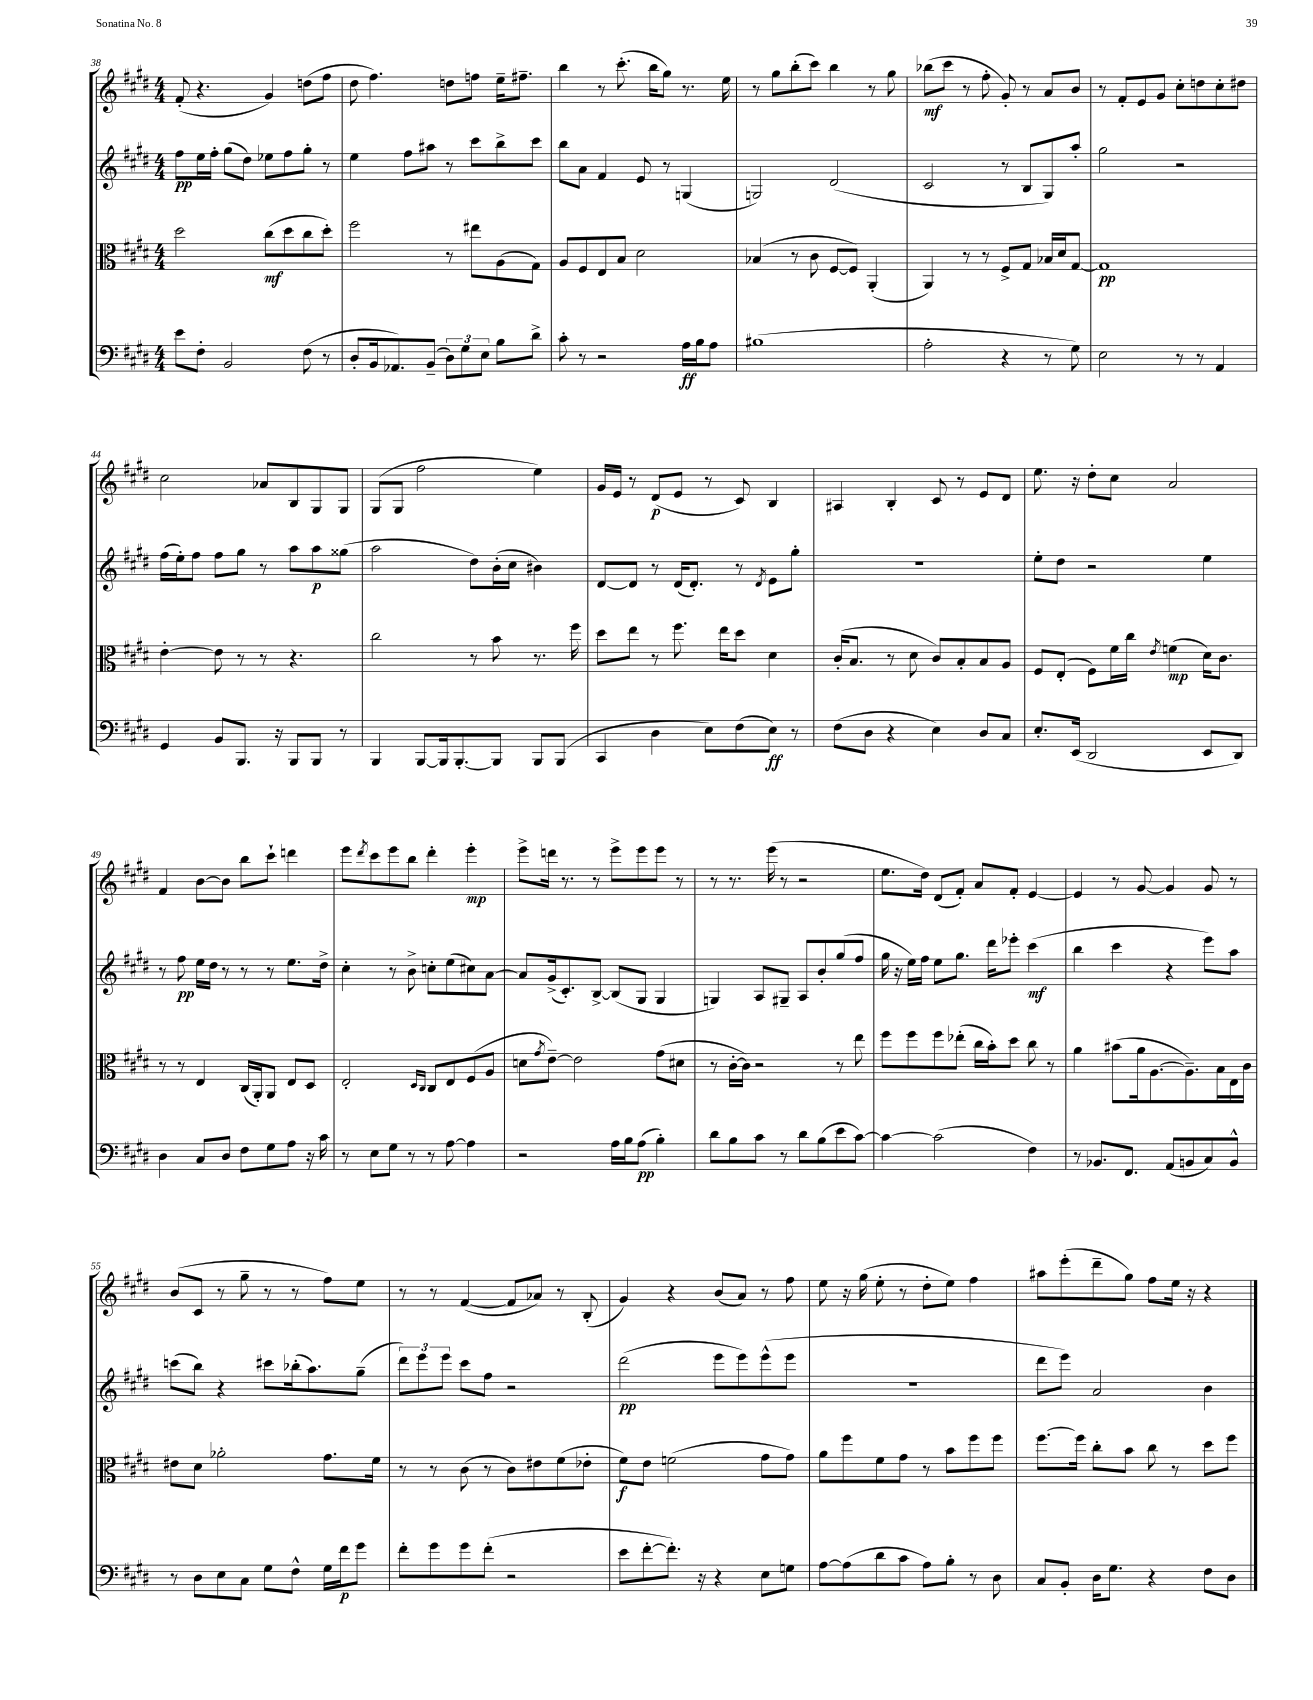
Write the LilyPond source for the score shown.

<<
\new StaffGroup <<
\new Staff = "s0" {
    \clef treble \key e \major \numericTimeSignature \time 4/4
    fis'8-.( r4. gis'4) d''8( fis''8 |
    dis''8 fis''4.) d''8 f''8 e''16-- fis''8.-- |
    b''4 r8 cis'''8.-.( b''16 gis''8) r8. e''16 |
    r8 gis''8 b''8-.( cis'''8) b''4 r8 gis''8 |
    bes''8\mf( cis'''8 r8 fis''8-. gis'8-.) r8 a'8 b'8 |
    r8 fis'8-. e'8 gis'8 cis''8-. d''8 cis''8-. dis''8 |
    cis''2 aes'8 b8 gis8 gis8 |
    gis8( gis8 fis''2 e''4) |
    gis'16 e'16 r8 dis'8\p( e'8 r8 cis'8) b4 |
    ais4 b4-. cis'8 r8 e'8 dis'8 |
    e''8. r16 dis''8-. cis''8 a'2 |
    fis'4 b'8~ b'8 b''8 cis'''8-! d'''4 |
    e'''8 \acciaccatura { dis'''8 } cis'''8 e'''8 b''8 dis'''4-. e'''4-.\mp |
    e'''8-> d'''16 r8. r8 e'''8-> e'''8 e'''8 r8 |
    r8 r8. e'''16( r8 r2 |
    e''8. dis''16) dis'8( fis'8-.) a'8 fis'8-. e'4~ |
    e'4 r8 gis'8~ gis'4 gis'8 r8 |
    b'8( cis'8 r8 gis''8-- r8 r8 fis''8) e''8 |
    r8 r8 fis'4~( fis'8 aes'8) r8 b8-.( |
    gis'4) r4 b'8( a'8) r8 fis''8 |
    e''8 r16 gis''16( e''8-. r8 dis''8-. e''8) fis''4 |
    ais''8 e'''8-.( dis'''8-- gis''8) fis''8 e''16 r16 r4 \bar "|." |
}
\new Staff = "s1" {
    \clef treble \key e \major \numericTimeSignature \time 4/4
    fis''8\pp e''16 fis''16-. gis''8( dis''8) ees''8 fis''8 gis''8-. r8 |
    e''4 fis''8 ais''8 r8 cis'''8 b''8-> cis'''8 |
    b''8 a'8 fis'4 e'8 r8 g4( |
    g2) dis'2( |
    cis'2 r8 b8 gis8) a''8-. |
    gis''2 r2 |
    fis''16( e''16-.) fis''8 fis''8 gis''8 r8 a''8 a''8\p gisis''8( |
    a''2 dis''8) b'16-.( cis''16 bis'4) |
    dis'8~ dis'8 r8 dis'16( dis'8.-.) r8 \acciaccatura { dis'8 } e'8 gis''8-. |
    R1 |
    e''8-. dis''8 r2 e''4 |
    r8 fis''8\pp e''16 dis''16 r8 r8 r8 e''8. dis''16-> |
    cis''4-. r8 b'8-> c''8-. e''8( cis''8) a'8~ |
    a'8 gis'16->( cis'8.-.) b8~-> b8( gis8 gis4 |
    g4) a8 gis8-- a8 b'8-. gis''8( fis''8 |
    gis''16 r16 e''16) fis''16 e''8 gis''8. dis'''16 ees'''8-. cis'''4\mf( |
    b''4 cis'''4 r4 e'''8) a''8 |
    c'''8( b''8) r4 cis'''8 bes''16-.( a''8.) gis''8--( |
    \tuplet 3/2 { dis'''8) e'''8 e'''8 } cis'''8 fis''8 r2 |
    dis'''2\pp( e'''8 e'''8) e'''8-^( e'''8 |
    R1 |
    dis'''8 e'''8) a'2 b'4 \bar "|." |
}
\new Staff = "s2" {
    \clef alto \key e \major \numericTimeSignature \time 4/4
    dis''2 cis''8\mf( dis''8 cis''8 dis''8-.) |
    fis''2 r8 eis''8 a8( gis8) |
    a8 fis8 e8 b8 dis'2 |
    bes4( r8 cis'8 fis8~ fis8) a,4-.( |
    a,4) r8 r8 fis8-> gis8 bes16 dis'16 gis8~ |
    gis1\pp |
    e'4~-. e'8 r8 r8 r4. |
    cis''2 r8 b'8 r8. fis''16 |
    dis''8 e''8 r8 fis''8. e''16 dis''8 dis'4 |
    cis'16-.( b8. r8 dis'8 cis'8) b8-. b8 a8 |
    fis8 e8-.( fis8) fis'16 cis''16 \acciaccatura { e'8 } f'4\mp( dis'16) cis'8. |
    r8 r8 e4 cis16( a,16-.) a,8 e8 dis8 |
    e2-. \grace { dis16 cis16 } cis8 e8 fis8( a8 |
    d'8 \acciaccatura { gis'8 } e'8~--) e'2 gis'8( dis'8 |
    r8 cis'16~-. cis'16) r2 r8 e''8 |
    fis''8 fis''8 fis''8 ees''8-.( cis''16 b'16-.) dis''8 cis''8 r8 |
    a'4 bis'8( a'16 a8.~ a8.--) b16 e16 cis'16 |
    eis'8 dis'8 aes'2-. gis'8. fis'16 |
    r8 r8 cis'8( r8 cis'8) eis'8 fis'8( ees'8-. |
    fis'8\f) e'8 f'2( gis'8 gis'8) |
    a'8 fis''8 fis'8 gis'8 r8 b'8 fis''8 fis''8 |
    fis''8.~ fis''16 cis''8-. b'8 cis''8 r8 dis''8 fis''8 \bar "|." |
}
\new Staff = "s3" {
    \clef bass \key e \major \numericTimeSignature \time 4/4
    e'8 fis8-. b,2 fis8( r8 |
    dis8-. b,16 aes,8.) b,8--( \tuplet 3/2 { dis8) gis8 e8 } b8 dis'8-> |
    cis'8-. r8 r2 a16\ff b16 a8 |
    bis1( |
    a2-. r4 r8 gis8) |
    e2 r8 r8 a,4 |
    gis,4 b,8 b,,8. r16 b,,8 b,,8 r8 |
    b,,4 b,,8~ b,,16 b,,8.~-. b,,8 b,,8 b,,8( |
    cis,4 dis4 e8) fis8( e8\ff) r8 |
    fis8( dis8 r4 e4) dis8 cis8 |
    e8.-. e,16( dis,2 e,8 dis,8) |
    dis4 cis8 dis8 fis8 gis8 a8 r16 cis'16 |
    r8 e8 gis8 r8 r8 a8~ a4 |
    r2 a16 b16 a8\pp( b4-.) |
    dis'8 b8 cis'8 r8 dis'8 b8( e'8 cis'8~) |
    cis'4~ cis'2( fis4) |
    r8 bes,8. fis,8. a,8( b,8 cis8) b,8-^ |
    r8 dis8 e8 cis8 gis8 fis8-^ gis16 fis'16\p gis'8 |
    fis'8-. gis'8 gis'8 fis'8-.( r2 |
    e'8 fis'8~-. fis'8.-.) r16 r4 e8 g8 |
    a8~ a8( dis'8 cis'8 a8) b8-. r8 dis8 |
    cis8 b,8-. dis16 gis8. r4 fis8 dis8 \bar "|." |
}
>>
>>
\layout { \context { \Score currentBarNumber = #38 } }
